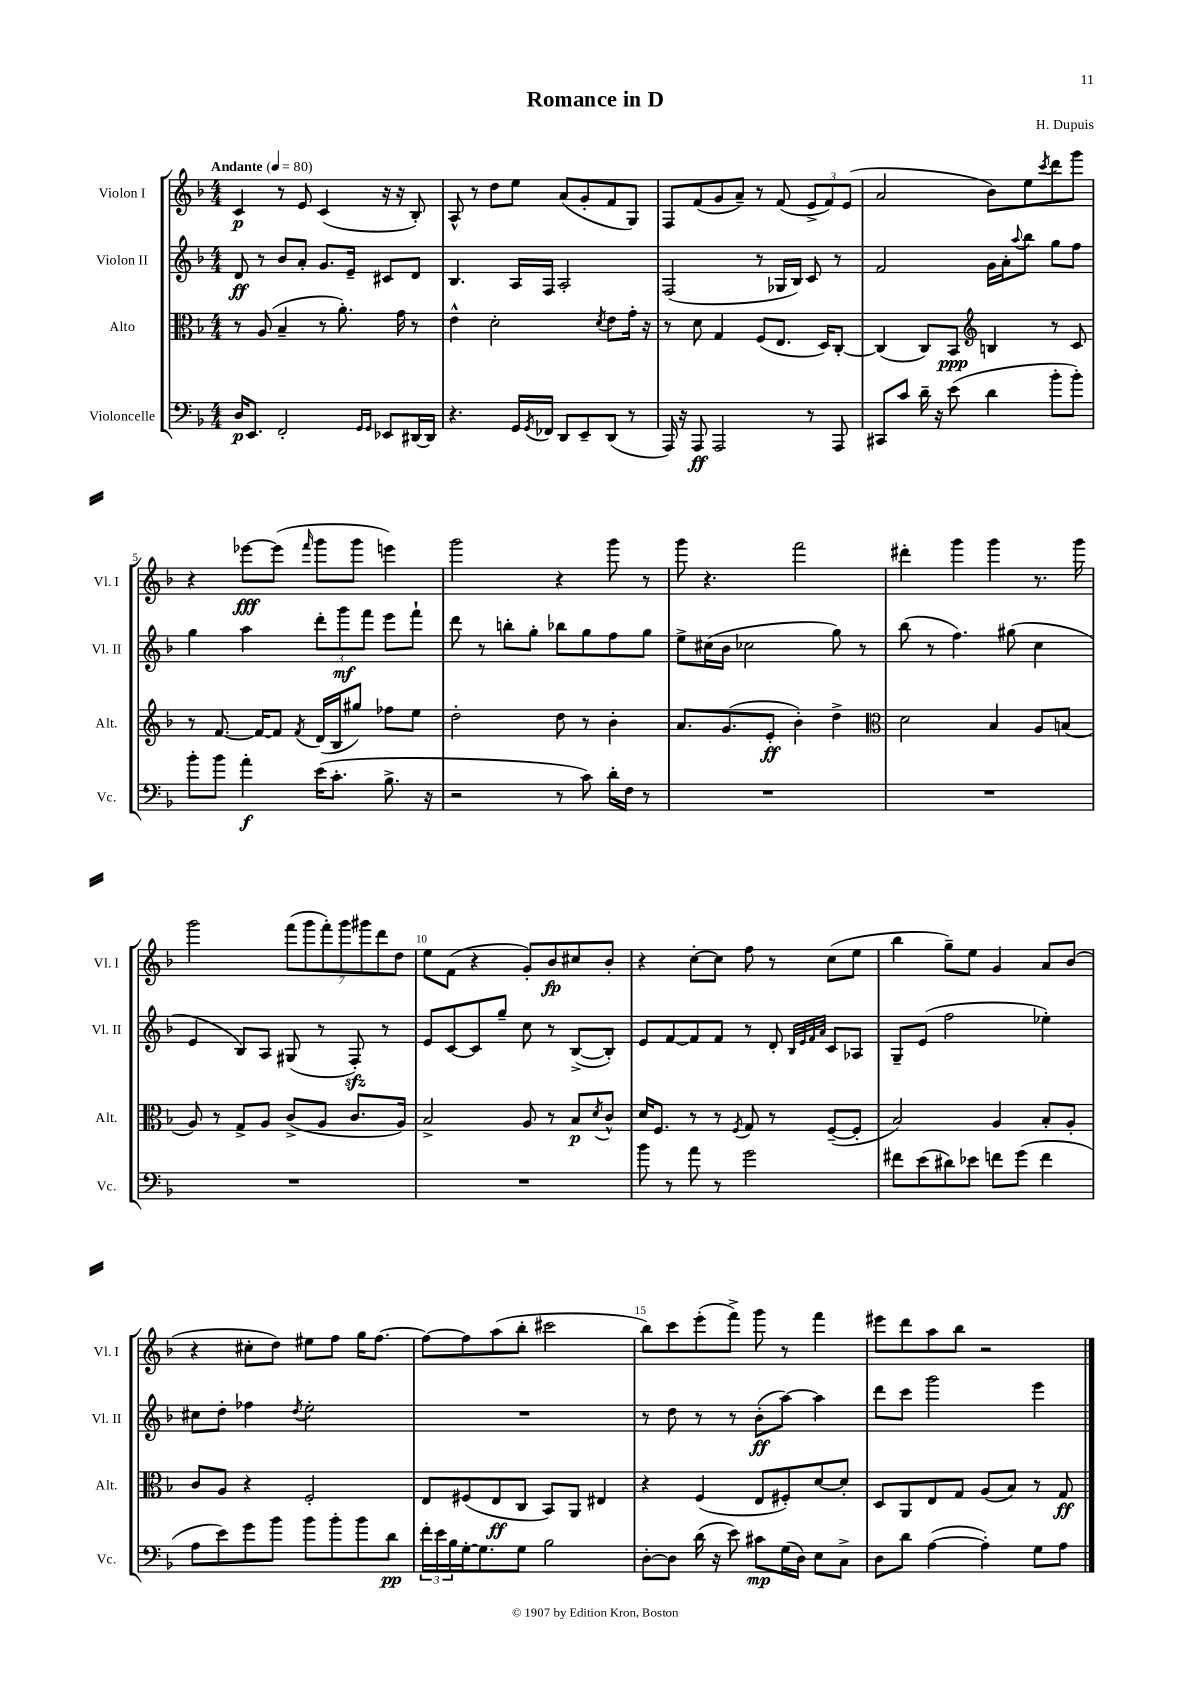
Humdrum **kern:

**kern	**dynam	**kern	**dynam	**kern	**dynam	**kern	**dynam
*part4	*part4	*part3	*part3	*part2	*part2	*part1	*part1
*staff4	*staff4	*staff3	*staff3	*staff2	*staff2	*staff1	*staff1
*I"Violoncelle	*	*I"Alto	*	*I"Violon II	*	*I"Violon I	*
*I'Vc.	*	*I'Alt.	*	*I'Vl. II	*	*I'Vl. I	*
*clefF4	*	*clefC3	*	*clefG2	*	*clefG2	*
*k[b-]	*	*k[b-]	*	*k[b-]	*	*k[b-]	*
*M4/4	*	*M4/4	*	*M4/4	*	*M4/4	*
*MM80	*	*MM80	*	*MM80	*	*MM80	*
=1	=1	=1	=1	=1	=1	=1	=1
!	!	!	!	!	!	!LO:TX:a:B:t=Andante	!
16D/KL	p	8r	.	8d/	ff	4c/	p
8.EE/J	.	.	.	.	.	.	.
.	.	(8A/	.	8r	.	.	.
2FF'/	.	4B-~/	.	8b-/L	.	8r	.
.	.	.	.	8a'/J	.	8e/	.
.	.	8r	.	8.g/L	.	(4c/	.
.	.	8.a'\)	.	.	.	.	.
.	.	.	.	16e~/Jk	.	.	.
16qqGG/LL	.	.	.	.	.	.	.
16qqGG/JJ	.	.	.	.	.	.	.
8EE-X/L	.	.	.	8c#X/L	.	16r	.
.	.	16g\	.	.	.	16r	.
[16DD#X/L	.	8r	.	8d/J	.	8B-'/)	.
16DD#/JJ]	.	.	.	.	.	.	.
=2	=2	=2	=2	=2	=2	=2	=2
4.r	.	4e^^\	.	4.B-/	.	8A^^/	.
.	.	.	.	.	.	8r	.
.	.	2d'\	.	.	.	8dd\L	.
16GG/LL	.	.	.	16A/LL	.	8ee\J	.
8qGG/	.	.	.	.	.	.	.
16FF-X/JJ	.	.	.	16F/JJ	.	.	.
8DD/L	.	.	.	2A'/	.	(8a/L	.
8EE~/	.	.	.	.	.	8g'/	.
.	.	8qd/	.	.	.	.	.
(8DD/J	.	8e\L	.	.	.	8f/	.
8r	.	16g'\Jk	.	.	.	8G/J)	.
.	.	16r	.	.	.	.	.
=3	=3	=3	=3	=3	=3	=3	=3
16AAA/)	.	8r	.	(2F/	.	8F/L	.
16r	.	.	.	.	.	.	.
8AAA/	ff	8d\	.	.	.	(8f/	.
2AAA/	.	4G/	.	.	.	8g/	.
.	.	.	.	.	.	8a~/J)	.
.	.	(8F/L	.	8r	.	8r	.
.	.	8.E/J	.	16G-X/LL	.	(8f/	.
.	.	.	.	16B-/JJ)	.	.	.
8r	.	.	.	8c/	.	12e^/L	.
.	.	16D/KL)	.	.	.	.	.
.	.	.	.	.	.	12f/)	.
8AAA/	.	[8C'/J	.	8r	.	.	.
.	.	.	.	.	.	(12e/J	.
=4	=4	=4	=4	=4	=4	=4	=4
8CC#X/L	.	(4C/]	.	2f/	.	2a/	.
8c/J	.	.	.	.	.	.	.
16d~\	.	8C/L)	.	.	.	.	.
16r	.	.	.	.	.	.	.
(8e\	.	8BB-/J	ppp	.	.	.	.
*	*	*clefG2	*	*	*	*	*
4d\	.	4Bn/	.	16g\LL	.	8b-\L)	.
.	.	.	.	16a'\J	.	.	.
.	.	.	.	8qqaa/	.	.	.
.	.	.	.	8bb-\J	.	8ee\	.
.	.	.	.	.	.	8qccc/	.
8b-'\L	.	8r	.	8gg\L	.	8ddd\	.
8b-'\J)	.	8c/	.	8ff\J	.	8ggg\J	.
!!LO:LB:g=z
=5	=5	=5	=5	=5	=5	=5	=5
8b-'\L	.	8r	.	4gg\	.	4r	.
8b-\J	.	[8.f/	.	.	.	.	.
4a'\	f	.	.	4aa\	.	[8eee-X\L	fff
.	.	16f/KL_	.	.	.	.	.
.	.	8f/J]	.	.	.	(8eee-\J]	.
.	.	8qf/	.	.	.	16qqfff/	.
(16e\KL	.	(16d/LL	.	12ddd'\L	.	8ggg\L	.
8.c'\J	.	16B-/J	.	.	.	.	.
.	.	.	.	12ggg\	mf	.	.
.	.	8gg#X/J)	.	.	.	8ggg\J	.
.	.	.	.	12fff\J	.	.	.
8.B-^\	.	8ff-X\L	.	8eee\L	.	4eeen\)	.
.	.	8ee\J	.	8fff`\J	.	.	.
16r	.	.	.	.	.	.	.
=6	=6	=6	=6	=6	=6	=6	=6
2r	.	2dd'\	.	8ddd\	.	2ggg\	.
.	.	.	.	8r	.	.	.
.	.	.	.	8bbn'\L	.	.	.
.	.	.	.	8gg'\J	.	.	.
8r	.	8dd\	.	8bb-X\L	.	4r	.
8c\)	.	8r	.	8gg\	.	.	.
16d'\LL	.	4b-'\	.	8ff\	.	8ggg\	.
16F\JJ	.	.	.	.	.	.	.
8r	.	.	.	8gg\J	.	8r	.
=7	=7	=7	=7	=7	=7	=7	=7
1r	.	8.a/L	.	8ee^\L	.	8ggg\	.
.	.	.	.	(16cc#X\L	.	4.r	.
.	.	(8.g/	.	16b-\JJ	.	.	.
.	.	.	.	2cc-X\	.	.	.
.	.	8e'/J	ff	.	.	.	.
.	.	4b-'\)	.	.	.	2fff\	.
.	.	4dd^\	.	8gg\)	.	.	.
.	.	.	.	8r	.	.	.
=8	=8	=8	=8	=8	=8	=8	=8
*	*	*clefC3	*	*	*	*	*
1r	.	2d\	.	(8bb-\	.	4ddd#X'\	.
.	.	.	.	8r	.	.	.
.	.	.	.	4.ff\)	.	4ggg\	.
.	.	4B-/	.	.	.	4ggg\	.
.	.	.	.	(8gg#X\	.	.	.
.	.	8A/L	.	4cc\	.	8.r	.
.	.	(8Bn/J	.	.	.	.	.
.	.	.	.	.	.	16ggg\	.
!!LO:LB:g=z
=9	=9	=9	=9	=9	=9	=9	=9
1r	.	8A/)	.	4e/	.	2ggg\	.
.	.	8r	.	.	.	.	.
.	.	8G^/L	.	8B-/L)	.	.	.
.	.	8A/J	.	8A/J	.	.	.
.	.	(8c^/L	.	(8G#X/	.	(14fff\L	.
.	.	.	.	.	.	14ggg\	.
.	.	8A/J	.	8r	.	.	.
.	.	.	.	.	.	14fff'\)	.
.	.	.	.	.	.	14ggg\	.
.	.	8.c/L	.	8Fzz'/)	.	.	.
.	.	.	.	.	.	14ggg#X\	.
.	.	.	.	.	.	14ddd\	.
.	.	.	.	8r	.	.	.
.	.	.	.	.	.	14dd\J	.
.	.	16A/Jk)	.	.	.	.	.
=10	=10	=10	=10	=10	=10	=10	=10
1r	.	2B-^/	.	8e/L	.	8ee\L	.
.	.	.	.	[8c/	.	(8f\J	.
.	.	.	.	8c/]	.	4r	.
.	.	.	.	8gg~/J	.	.	.
.	.	8A/	.	8cc\	.	8g'/L)	.
.	.	8r	.	8r	.	8b-/	fp
.	.	8B-/L	p	([8B-^/L	.	8cc#X/	.
.	.	8qd/	.	.	.	.	.
.	.	8c^^/J	.	8B-'/J])	.	8b-'/J	.
=11	=11	=11	=11	=11	=11	=11	=11
8b-\	.	16d/KL	.	8e/L	.	4r	.
.	.	8.F/J	.	.	.	.	.
8r	.	.	.	[8f/	.	.	.
8a\	.	8r	.	8f/]	.	[8cc'\L	.
8r	.	8r	.	8f/J	.	8cc\J]	.
.	.	8qF/	.	.	.	.	.
2g\	.	8G/	.	8r	.	8ff\	.
.	.	8r	.	8d'/	.	8r	.
.	.	.	.	32qqB-/LLL	.	.	.
.	.	.	.	32qqe/	.	.	.
.	.	.	.	32qqf/	.	.	.
.	.	.	.	32qqa/JJJ	.	.	.
.	.	([8F~/L	.	8c/L	.	(8cc\L	.
.	.	8F'/J]	.	8A-X/J	.	8ee\J	.
=12	=12	=12	=12	=12	=12	=12	=12
8f#X\L	.	2B-/)	.	8G~/L	.	4bb-\	.
(8e\	.	.	.	(8e/J	.	.	.
8d#X\)	.	.	.	2ff\	.	8gg~\L)	.
8e-X\J	.	.	.	.	.	8ee\J	.
8fn\L	.	4A/	.	.	.	4g/	.
(8g\J	.	.	.	.	.	.	.
4f\	.	8B-'/L	.	4ee-X'\)	.	8a/L	.
.	.	8A'/J	.	.	.	(8b-/J	.
!!LO:LB:g=z
=13	=13	=13	=13	=13	=13	=13	=13
8A\L	.	8c/L	.	8cc#X\L	.	4r	.
8e\)	.	8A/J	.	8dd'\J	.	.	.
8g\	.	4r	.	4ff-X\	.	8cc#X'\L	.
8b-\J	.	.	.	.	.	8dd\J)	.
.	.	.	.	8qdd/	.	.	.
8b-\L	.	2F'/	.	2ee'\	.	8ee#X\L	.
8b-'\	.	.	.	.	.	8ff\J	.
8b-\	.	.	.	.	.	16gg\KL	.
.	.	.	.	.	.	[8.ff\J	.
8d\J	pp	.	.	.	.	.	.
=14	=14	=14	=14	=14	=14	=14	=14
24f'\LL	.	8E/L	.	1r	.	8ff\L_	.
24e\	.	.	.	.	.	.	.
24B-\	.	.	.	.	.	.	.
[16G'\J	.	(8F#X/	.	.	.	8ff\]	.
8.G\]	.	.	.	.	.	.	.
.	.	8E/	ff	.	.	(8aa\	.
8G\J	.	8C/J	.	.	.	8bb-'\J	.
2B-\	.	8BB-/L)	.	.	.	2ccc#X\	.
.	.	8AA/J	.	.	.	.	.
.	.	4E#X/	.	.	.	.	.
=15	=15	=15	=15	=15	=15	=15	=15
[8D'\L	.	4r	.	8r	.	8bb-\L)	.
8D\J]	.	.	.	8dd\	.	8ccc\	.
(16d\	.	(4F/	.	8r	.	(8eee'\	.
16r	.	.	.	.	.	.	.
8e\)	.	.	.	8r	.	8fff^\J)	.
8c#X\L	mp	8E/L	.	(8b-'\L	ff	8ggg\	.
(16G\L	.	8F#X'/)	.	[8aa\J)	.	8r	.
16D\JJ)	.	.	.	.	.	.	.
8E\L	.	[8d/	.	4aa\]	.	4fff\	.
8C^\J	.	8d'/J]	.	.	.	.	.
=16	=16	=16	=16	=16	=16	=16	=16
8D\L	.	8D/L	.	8ddd\L	.	8eee#X\L	.
8d\J	.	8AA/	.	8ccc\J	.	8ddd\	.
([4A\	.	8E/	.	2ggg\	.	8aa\	.
.	.	8G/J	.	.	.	8bb-\J	.
4A'\])	.	(8A/L	.	.	.	2r	.
.	.	8B-/J)	.	.	.	.	.
8G\L	.	8r	.	4eee\	.	.	.
8A\J	.	8G/	ff	.	.	.	.
==	==	==	==	==	==	==	==
*-	*-	*-	*-	*-	*-	*-	*-
